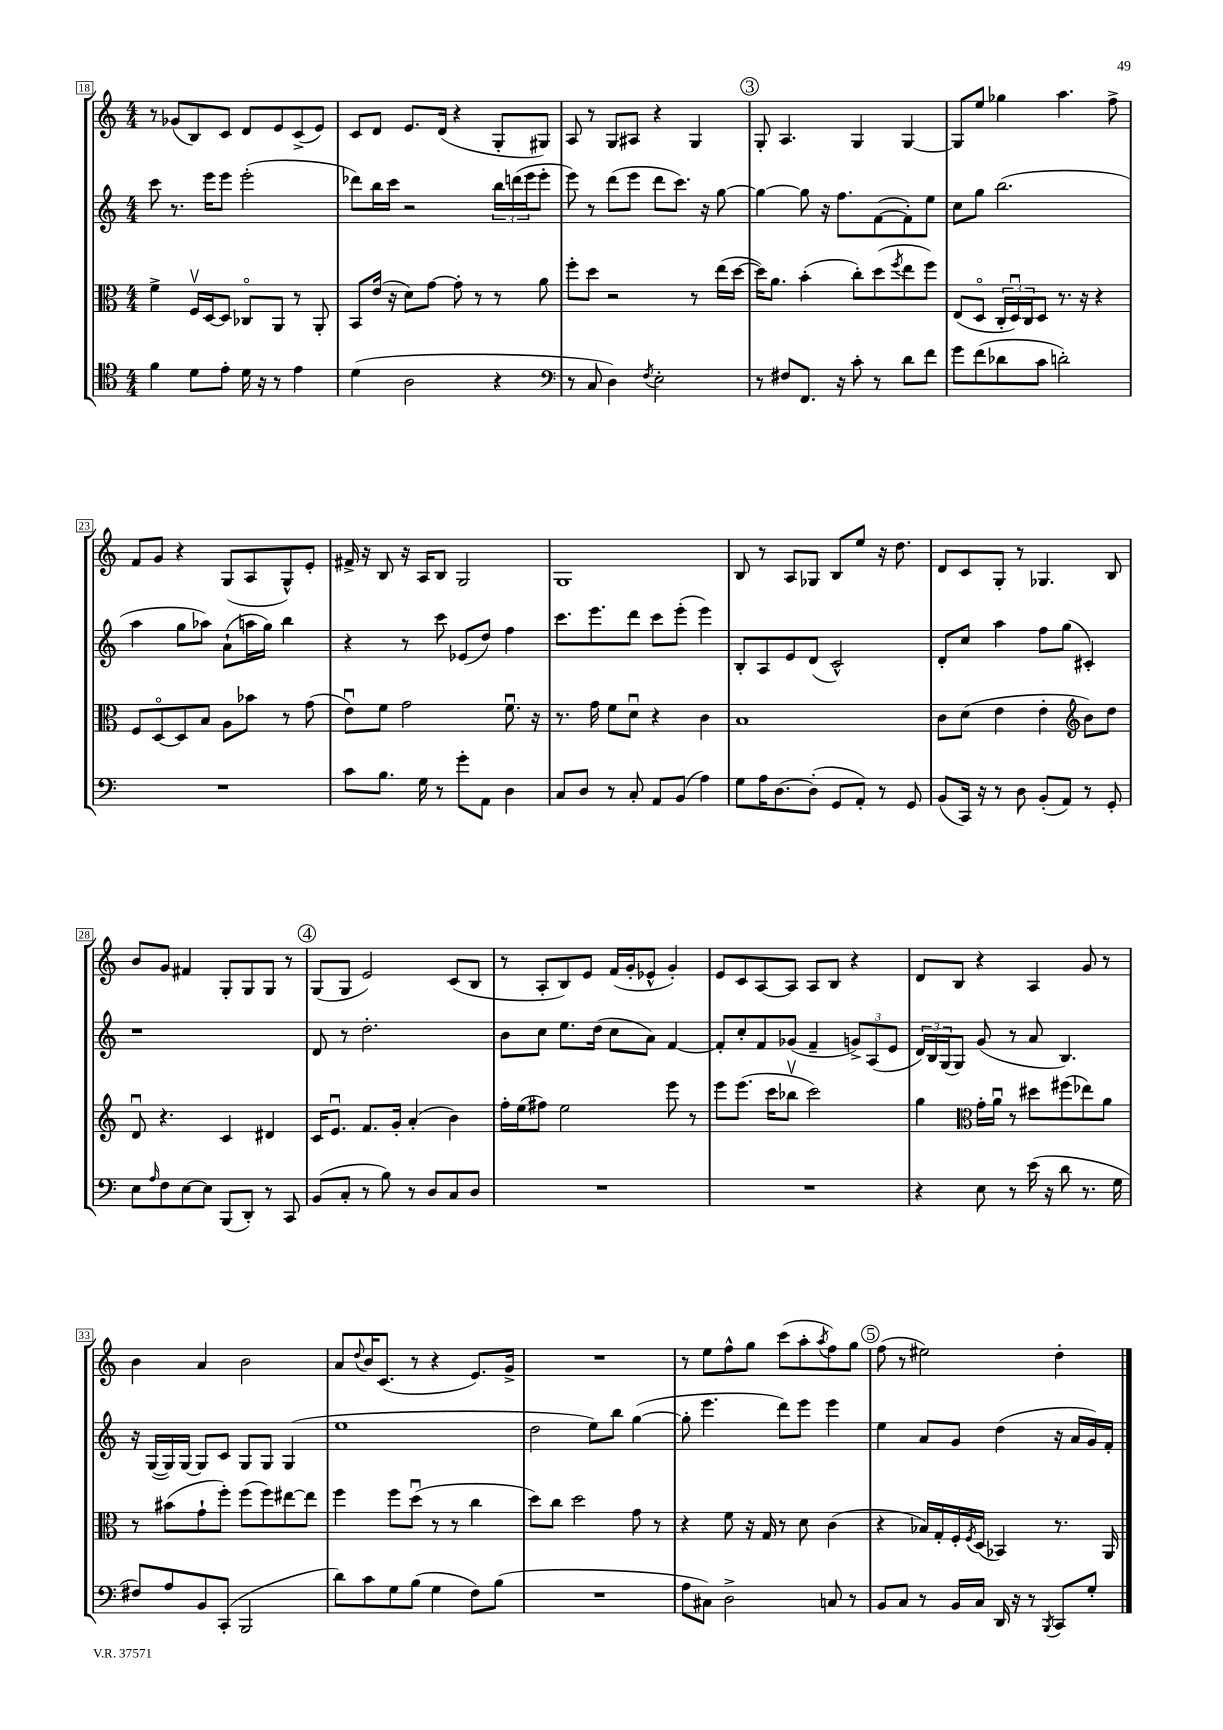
<<
\new StaffGroup <<
\new Staff = "s0" {
    \clef treble \key c \major \numericTimeSignature \time 4/4
    r8 ges'8( b8) c'8 d'8 e'8 c'8->( e'8) |
    c'8 d'8 e'8. d'16( r4 g8-. gis8) |
    a8 r8 g8 ais8 r4 g4 |
    \mark \markup { \circle "3" } g8-. a4. g4 g4~ |
    g8 e''8 ges''4 a''4. f''8-> |
    f'8 g'8 r4 g8( a8 g8-^) e'8-. |
    fis'16-> r16 b8 r16 a16 b8 g2 |
    g1 |
    b8 r8 a8 ges8 b8 e''8 r16 d''8. |
    d'8 c'8 g8-. r8 ges4. b8 |
    b'8 g'8 fis'4 g8-. g8 g8 r8 |
    \mark \markup { \circle "4" } g8( g8 e'2) c'8( b8 |
    r8 a8-. b8) e'8 f'16( g'16-. ees'8-^ g'4-.) |
    e'8 c'8 a8~ a8 a8 b8 r4 |
    d'8 b8 r4 a4 g'8 r8 |
    b'4 a'4 b'2 |
    a'8 \appoggiatura { d''8 } b'16 c'8.( r8 r4 e'8.) g'16-> |
    R1 |
    r8 e''8 f''8-^ g''8 c'''8( a''8-. \acciaccatura { a''8 } f''8) g''8 |
    \mark \markup { \circle "5" } f''8( r8 eis''2) d''4-. \bar "|." |
}
\new Staff = "s1" {
    \clef treble \key c \major \numericTimeSignature \time 4/4
    c'''8 r8. e'''16 e'''8 e'''2-.( |
    des'''8) b''16 c'''16 r2 \tuplet 3/2 { b''16 d'''16( e'''16 } e'''8-. |
    e'''8) r8 d'''8( e'''8 d'''8 c'''8.) r16 g''8~ |
    \mark \markup { \circle "3" } g''4~ g''8 r16 f''8. f'8~( f'8-.) e''8 |
    c''8 g''8 b''2.( |
    a''4 g''8 aes''8) a'8-!( a''16 g''16) b''4 |
    r4 r8 c'''8 ees'8( d''8) f''4 |
    c'''8. e'''8. d'''8 c'''8 e'''8-.( e'''4) |
    b8-. a8 e'8 d'8( c'2-^) |
    d'8-. c''8 a''4 f''8 g''8( cis'4-.) |
    r1 |
    \mark \markup { \circle "4" } d'8 r8 d''2.-. |
    b'8 c''8 e''8. d''16( c''8 a'8) f'4~ |
    f'8-. c''8-. f'8 ges'8( f'4-- \tuplet 3/2 { g'8->) a8( e'8 } |
    \tuplet 3/2 { d'16) b16 g16( } g8) g'8( r8 a'8 b4.) |
    r16 g16~( g16) g16~ g8 c'8 g8 g8 g4( |
    e''1 |
    d''2 e''8) b''8 g''4~( |
    g''8-. e'''4. d'''8) e'''8 e'''4 |
    \mark \markup { \circle "5" } e''4 a'8 g'8 d''4( r16 a'16 g'16) f'16-. \bar "|." |
}
\new Staff = "s2" {
    \clef alto \key c \major \numericTimeSignature \time 4/4
    f'4-> f16\upbow d16~ d8 ces8\flageolet a,8 r8 a,8-. |
    b,8 e'16( r16 d'8) g'8~ g'8-. r8 r8 a'8 |
    f''8-. d''8 r2 r8 e''16( d''16~ |
    \mark \markup { \circle "3" } d''16) a'8. b'4-.( c''8-.) d''8( \acciaccatura { f''8 } e''8 f''8) |
    e8( d8\flageolet \tuplet 3/2 { c16-. d16\downbow) c16 } d8 r8. r16 r4 |
    f8 d8~\flageolet d8 b8 a8 bes'8 r8 g'8( |
    e'8\downbow) f'8 g'2 f'8.\downbow r16 |
    r8. g'16 f'8 d'8\downbow r4 c'4 |
    b1 |
    c'8 d'8( e'4 e'4-. \clef treble b'8) d''8 |
    d'8\downbow r4. c'4 dis'4 |
    \mark \markup { \circle "4" } c'16 e'8.\downbow f'8. g'16-. a'4-.( b'4) |
    f''16-. e''16( fis''8) e''2 e'''8 r8 |
    e'''8 e'''8.( c'''16 bes''8\upbow c'''2) |
    g''4 \clef alto g'16-. a'16\downbow r8 dis''8 fis''8( ees''8) a'8 |
    r8 bis'8( g'8-! f''8-.) f''8( f''8) eis''8~ eis''8 |
    f''4 f''8 d''8\downbow( r8 r8 c''4 |
    d''8) c''8 d''2 g'8 r8 |
    r4 f'8 r16 g16 r8 d'8 c'4( |
    \mark \markup { \circle "5" } r4 bes16) g16-. f16-. \acciaccatura { f8 } d16( bes,4) r8. a,16 \bar "|." |
}
\new Staff = "s3" {
    \clef tenor \key c \major \numericTimeSignature \time 4/4
    f'4 d'8 e'8-. d'16 r16 r8 e'4 |
    d'4( a2 r4 |
    \clef bass r8 c8 d4) \acciaccatura { f8 } e2-. |
    \mark \markup { \circle "3" } r8 fis8 f,8. r16 c'8-. r8 d'8 f'8 |
    g'8 f'8( des'8 c'8 d'2-.) |
    R1 |
    c'8 b8. g16 r8 g'8-. a,8 d4 |
    c8 d8 r8 c8-. a,8 b,8( a4) |
    g8 a16 d8.~ d8-.( g,8 a,8-.) r8 g,8 |
    b,8( c,16) r16 r8 d8 b,8-.( a,8) r8 g,8-. |
    e8 \grace { a16 } f8 e8~ e8 b,,8( d,8-.) r8 c,8 |
    \mark \markup { \circle "4" } b,8( c8-. r8 b8) r8 d8 c8 d8 |
    R1 |
    R1 |
    r4 e8 r8 e'16( r16 d'8 r8. g16 |
    fis8) a8 b,8 c,8-.( b,,2 |
    d'8) c'8 g8 b8( g4 f8) b8( |
    R1 |
    a8 cis8) d2-> c8 r8 |
    \mark \markup { \circle "5" } b,8 c8 r8 b,16 c16 d,16 r16 r8 \acciaccatura { b,,8 } c,8 g8-. \bar "|." |
}
>>
>>
\layout { \context { \Score currentBarNumber = #18 \override BarNumber.stencil = #(make-stencil-boxer 0.1 0.3 ly:text-interface::print) } }
